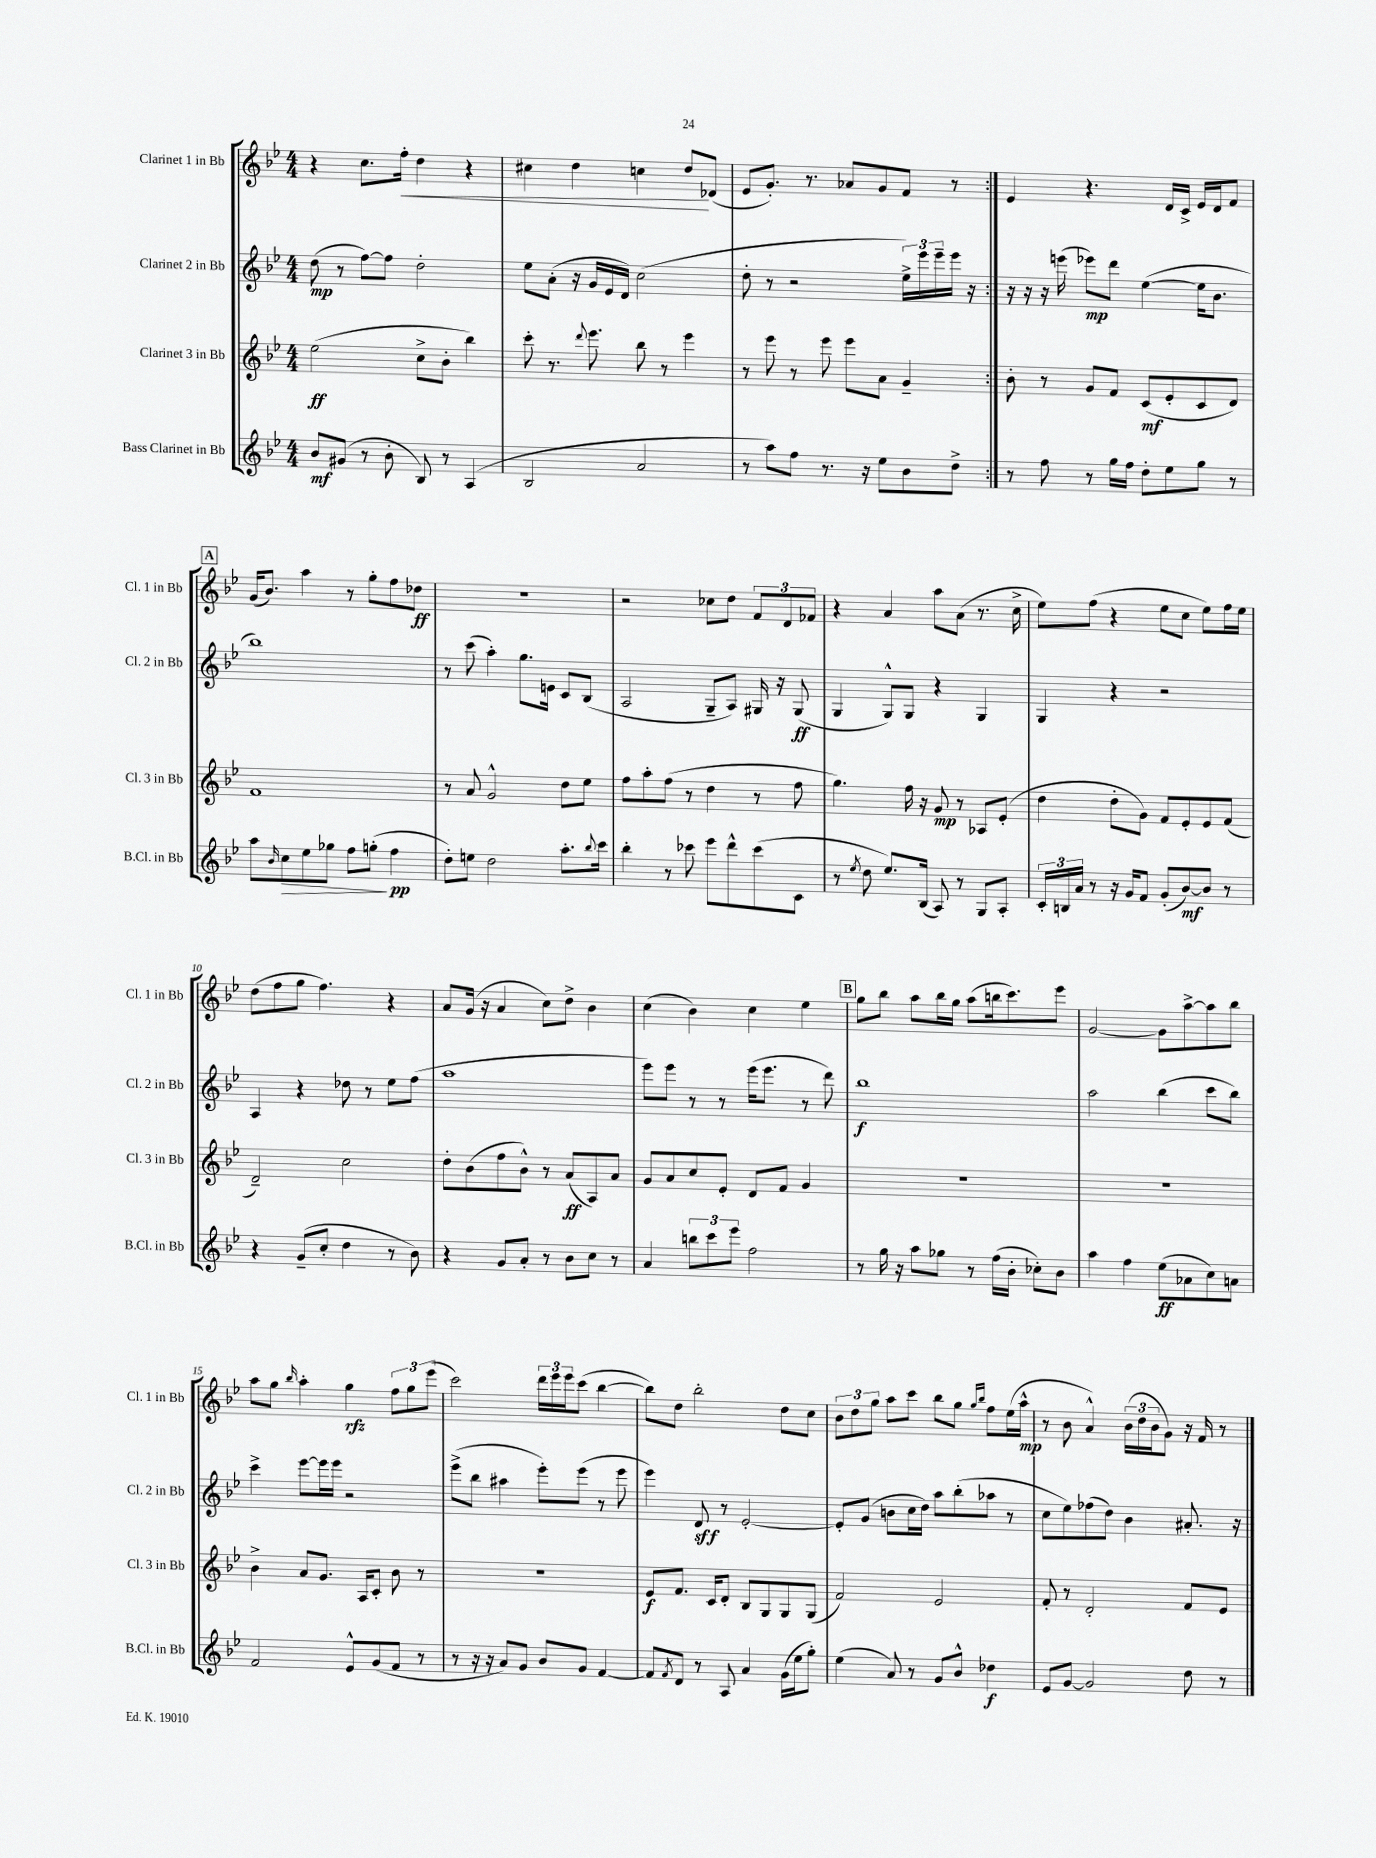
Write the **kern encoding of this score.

**kern	**dynam	**kern	**dynam	**kern	**dynam	**kern	**dynam
*part4	*part4	*part3	*part3	*part2	*part2	*part1	*part1
*staff4	*staff4	*staff3	*staff3	*staff2	*staff2	*staff1	*staff1
*I"Bass Clarinet in Bb	*	*I"Clarinet 3 in Bb	*	*I"Clarinet 2 in Bb	*	*I"Clarinet 1 in Bb	*
*I'B.Cl. in Bb	*	*I'Cl. 3 in Bb	*	*I'Cl. 2 in Bb	*	*I'Cl. 1 in Bb	*
*clefG2	*	*clefG2	*	*clefG2	*	*clefG2	*
*k[b-e-]	*	*k[b-e-]	*	*k[b-e-]	*	*k[b-e-]	*
*M4/4	*	*M4/4	*	*M4/4	*	*M4/4	*
=1	=1	=1	=1	=1	=1	=1	=1
8b-/L	mf	(2ee-\	ff	(8dd\	mp	4r	.
(8g#X/J	.	.	.	8r	.	.	.
8r	.	.	.	[8ff\L)	.	8.cc\L	.
8b-'\	.	.	.	8ff\J]	.	.	.
!	!	!	!	!	!	!	!LO:HP:b
.	.	.	.	.	.	16ff'\Jk	<
8B-/)	.	8cc^\L	.	2dd'\	.	4dd\	.
8r	.	8b-'\J	.	.	.	.	.
(4A/	.	4bb-\)	.	.	.	4r	.
=2	=2	=2	=2	=2	=2	=2	=2
2B-/	.	8ccc'\	.	8ee-\L	.	4cc#X\	.
.	.	8.r	.	(8a'\J	.	.	.
.	.	.	.	16r	.	4dd\	.
.	.	8qqddd/	.	.	.	.	.
.	.	8.eee-\	.	16g/LL	.	.	.
.	.	.	.	16e-/	.	.	.
.	.	.	.	16d/JJ)	.	.	.
2a/	.	8bb-\	.	(2cc\	.	4ccn\	.
.	.	8r	.	.	.	.	.
.	.	4eee-\	.	.	.	8dd/L	.
.	.	.	.	.	.	(8d-X/J	[
=3	=3	=3	=3	=3	=3	=3	=3
8r	.	8r	.	8dd'\	.	8e-/L	.
8aa\L)	.	8eee-\	.	8r	.	8.g'/J)	.
8ff\J	.	8r	.	2r	.	.	.
.	.	.	.	.	.	8.r	.
8.r	.	8eee-\	.	.	.	.	.
.	.	8eee-\L	.	.	.	8a-X/L	.
16r	.	.	.	.	.	.	.
8ee-\L	.	8a\J	.	.	.	8g/	.
8b-\	.	4g~/	.	24ee-^\LL)	.	8f/J	.
.	.	.	.	24eee-\	.	.	.
.	.	.	.	24eee-~\	.	.	.
8dd^\J	.	.	.	16eee-\JJ	.	8r	.
.	.	.	.	16r	.	.	.
=4:|!	=4:|!	=4:|!	=4:|!	=4:|!	=4:|!	=4:|!	=4:|!
8r	.	8b-'\	.	16r	.	4e-/	.
.	.	.	.	16r	.	.	.
8ff\	.	8r	.	16r	.	.	.
.	.	.	.	(16eeen\	.	.	.
8r	.	8g/L	.	8eee-X\L)	mp	4.r	.
16gg\LL	.	8f/J	.	8ddd\J	.	.	.
16ff\JJ	.	.	.	.	.	.	.
8dd'\L	.	(8c/L	mf	([4ee-\	.	.	.
8ee-\	.	8e-'/	.	.	.	16d/LL	.
.	.	.	.	.	.	16c^/JJ	.
8gg\J	.	8c/	.	16ee-\KL]	.	16e-/LL	.
.	.	.	.	8.b-\J	.	16d/J	.
8r	.	8d/J)	.	.	.	8f/J	.
!!LO:LB:g=z
!!LO:REH:place=s1:t=A
=5	=5	=5	=5	=5	=5	=5	=5
8aa\L	.	1f	.	1bb-)	.	(16g/KL	.
.	.	.	.	.	.	8.b-/J)	.
16qqb-/	.	.	.	.	.	.	.
!	!LO:HP:b	!	!	!	!	!	!
8cc\	>	.	.	.	.	.	.
8ee-\	.	.	.	.	.	4aa\	.
8gg-X\J	.	.	.	.	.	.	.
8ff\L	.	.	.	.	.	8r	.
(8ggn'\J	.	.	.	.	.	8gg'\L	.
4ff\	] pp	.	.	.	.	8ff\	.
.	.	.	.	.	.	8dd-X\J	ff
=6	=6	=6	=6	=6	=6	=6	=6
8dd'\L)	.	8r	.	8r	.	1r	.
8een\J	.	8a/	.	(8ccc\	.	.	.
2dd\	.	2g^^/	.	4aa'\)	.	.	.
.	.	.	.	8.gg\L	.	.	.
.	.	.	.	16en\Jk	.	.	.
8.aa'\L	.	8dd\L	.	8c/L	.	.	.
.	.	8ee-\J	.	(8B-/J	.	.	.
8qqbb-/	.	.	.	.	.	.	.
16ccc\Jk	.	.	.	.	.	.	.
=7	=7	=7	=7	=7	=7	=7	=7
4bb-'\	.	8ff\L	.	2A/	.	2r	.
.	.	8aa'\	.	.	.	.	.
8r	.	(8ff\J	.	.	.	.	.
8ccc-X\	.	8r	.	.	.	.	.
8eee-\L	.	4dd\	.	8G~/L	.	8cc-X\L	.
8ddd^^\	.	.	.	8A/J)	.	8dd\J	.
(8ccc-\	.	8r	.	16G#X/	.	12f/L	.
.	.	.	.	16r	.	.	.
.	.	.	.	.	.	12d/	.
8c\J	.	8ff\	.	(8G#/	ff	.	.
.	.	.	.	.	.	12f-X/J	.
=8	=8	=8	=8	=8	=8	=8	=8
8r	.	4.gg\)	.	4G/	.	4r	.
8qee-/	.	.	.	.	.	.	.
8dd\	.	.	.	.	.	.	.
8.ee-/L)	.	.	.	8G^^/L)	.	4a/	.
.	.	16ff\	.	8G/J	.	.	.
(16B-/Jk	.	16r	.	.	.	.	.
8A/)	.	8g/	mp	4r	.	8aa\L	.
8r	.	8r	.	.	.	(8a\J	.
8G/L	.	8A-X/L	.	4G/	.	8.r	.
8A'/J	.	(8e-'/J	.	.	.	.	.
.	.	.	.	.	.	16cc^\	.
=9	=9	=9	=9	=9	=9	=9	=9
24c'/LL	.	4dd\	.	4G/	.	8ee-\L)	.
24Bn/	.	.	.	.	.	.	.
24a/JJ	.	.	.	.	.	.	.
8r	.	.	.	.	.	(8ff\J	.
16r	.	8dd'\L	.	4r	.	4r	.
16g/KL	.	.	.	.	.	.	.
8f/J	.	8g\J)	.	.	.	.	.
(8g'/L	.	8f/L	.	2r	.	8ee-\L	.
[8b-/)	mf	8e-'/	.	.	.	8cc\J	.
8b-/J]	.	8e-/	.	.	.	8ee-\L)	.
8r	.	(8f/J	.	.	.	16ff\L	.
.	.	.	.	.	.	16ee-\JJ	.
!!LO:LB:g=z
=10	=10	=10	=10	=10	=10	=10	=10
4r	.	2d~/)	.	4A/	.	(8dd\L	.
.	.	.	.	.	.	8ff\	.
(8g~/L	.	.	.	4r	.	8gg\J	.
8cc'/J	.	.	.	.	.	4.ff\)	.
4dd\	.	2cc\	.	8dd-X\	.	.	.
.	.	.	.	8r	.	.	.
8r	.	.	.	8ee-\L	.	4r	.
8b-\)	.	.	.	(8ff\J	.	.	.
=11	=11	=11	=11	=11	=11	=11	=11
4r	.	8dd'\L	.	1aa	.	8a/L	.
.	.	(8b-\	.	.	.	(16g/Jk	.
.	.	.	.	.	.	16r	.
8g/L	.	8ff\	.	.	.	4a/	.
8a'/J	.	8b-^^\J)	.	.	.	.	.
8r	.	8r	.	.	.	8cc\L)	.
8b-\L	.	(8a/L	ff	.	.	8dd^\J	.
8cc\J	.	8A/)	.	.	.	4b-\	.
8r	.	8a/J	.	.	.	.	.
=12	=12	=12	=12	=12	=12	=12	=12
4a/	.	8g/L	.	8eee-\L)	.	(4cc\	.
.	.	8a/	.	8eee-\J	.	.	.
12bbn\L	.	8cc/	.	8r	.	4b-\)	.
12ccc\	.	.	.	.	.	.	.
.	.	8e-'/J	.	8r	.	.	.
12eee-\J	.	.	.	.	.	.	.
2ff\	.	8d/L	.	(16eee-\KL	.	4cc\	.
.	.	.	.	8.eee-\J	.	.	.
.	.	8f/J	.	.	.	.	.
.	.	4g/	.	8r	.	4ee-\	.
.	.	.	.	8ddd\)	.	.	.
!!LO:REH:place=s1:t=B
=13	=13	=13	=13	=13	=13	=13	=13
8r	.	1r	.	1bb-	f	8gg\L	.
16gg\	.	.	.	.	.	8bb-\J	.
16r	.	.	.	.	.	.	.
8aa\L	.	.	.	.	.	8aa\L	.
8gg-X\J	.	.	.	.	.	16bb-\L	.
.	.	.	.	.	.	16gg\JJ	.
8r	.	.	.	.	.	(8aa\L	.
(16ff\LL	.	.	.	.	.	16bbn\k	.
16b-'\JJ	.	.	.	.	.	8.ccc\)	.
8cc-X'\L)	.	.	.	.	.	.	.
8b-\J	.	.	.	.	.	8eee-\J	.
=14	=14	=14	=14	=14	=14	=14	=14
4aa\	.	1r	.	2aa\	.	[2g/	.
4ff\	.	.	.	.	.	.	.
(8ee-\L	ff	.	.	(4bb-\	.	8g\L]	.
8a-X\	.	.	.	.	.	[8aa^\	.
8cc\)	.	.	.	8ccc\L	.	8aa\]	.
8an\J	.	.	.	8bb-\J)	.	8bb-\J	.
!!LO:LB:g=z
=15	=15	=15	=15	=15	=15	=15	=15
2f/	.	4b-^\	.	4ccc^\	.	8aa\L	.
.	.	.	.	.	.	8gg\J	.
.	.	.	.	.	.	16qqbb-/	.
.	.	8a/L	.	[8eee-\L	.	4aa'\	.
.	.	8.g/J	.	16eee-\L]	.	.	.
.	.	.	.	16eee-\JJ	.	.	.
8e-^^/L	.	.	.	2r	.	4gg\	rfz
.	.	16A/KL	.	.	.	.	.
(8g/	.	8c'/J	.	.	.	.	.
8f/J	.	8b-\	.	.	.	12ff\L	.
.	.	.	.	.	.	12gg\	.
8r	.	8r	.	.	.	.	.
.	.	.	.	.	.	(12eee-\J	.
=16	=16	=16	=16	=16	=16	=16	=16
8r	.	1r	.	(8eee-^\L	.	2ccc\)	.
16r	.	.	.	8bb-\J	.	.	.
16r	.	.	.	.	.	.	.
8a/L)	.	.	.	4aa#X\	.	.	.
8g/J	.	.	.	.	.	.	.
8b-/L	.	.	.	8eee-'\L)	.	24ddd\LL	.
.	.	.	.	.	.	24eee-\	.
.	.	.	.	.	.	24eee-\J	.
8g/J	.	.	.	(8eee-\J	.	(8ccc\J	.
[4f/	.	.	.	8r	.	[4bb-\	.
.	.	.	.	8eee-\	.	.	.
=17	=17	=17	=17	=17	=17	=17	=17
8f/L]	.	8e-/L	f	4eee-\)	.	8bb-\L])	.
8qf/	.	.	.	.	.	.	.
8d/J	.	8.f/J	.	.	.	8dd\J	.
8r	.	.	.	8d/	sff	2bb-'\	.
.	.	16c/KL	.	.	.	.	.
8A/	.	8d'/J	.	8r	.	.	.
4a/	.	8B-/L	.	[2e-'/	.	.	.
.	.	8G/	.	.	.	.	.
(16g\LL	.	8G/	.	.	.	8dd\L	.
16ee-\J	.	.	.	.	.	.	.
8gg'\J)	.	(8G/J	.	.	.	8cc\J	.
=18	=18	=18	=18	=18	=18	=18	=18
(4ee-\	.	2f/)	.	8e-'/L]	.	12b-\L	.
.	.	.	.	.	.	12dd\	.
.	.	.	.	(8g/J	.	.	.
.	.	.	.	.	.	12gg\J	.
8a/)	.	.	.	8bn\L	.	8aa\L	.
8r	.	.	.	16cc\L	.	8ccc\J	.
.	.	.	.	16dd\JJ)	.	.	.
8g/L	.	2e-/	.	8aa\L	.	8bb-\L	.
8b-^^/J	.	.	.	(8bb-'\	.	8gg\J	.
.	.	.	.	.	.	16qqgg/LL	.
.	.	.	.	.	.	16qqbb-/JJ	.
4dd-X\	f	.	.	8aa-X\J	.	8ff\L	.
.	.	.	.	8r	.	(16ee-\L	.
.	.	.	.	.	.	16aa^^\JJ	mp
=19	=19	=19	=19	=19	=19	=19	=19
8e-/L	.	8f'/	.	8cc\L	.	8r	.
[8g/J	.	8r	.	8ee-\)	.	8b-\	.
2g/]	.	2d'/	.	(8ff-X\	.	4a^^/)	.
.	.	.	.	8dd\J)	.	.	.
.	.	.	.	4b-\	.	(24b-\LL	.
.	.	.	.	.	.	24dd\	.
.	.	.	.	.	.	24b-\J	.
.	.	.	.	.	.	8g\J)	.
8dd\	.	8f/L	.	8.a#X'/	.	16r	.
.	.	.	.	.	.	16f/	.
8r	.	8e-/J	.	.	.	8r	.
.	.	.	.	16r	.	.	.
==	==	==	==	==	==	==	==
*-	*-	*-	*-	*-	*-	*-	*-
